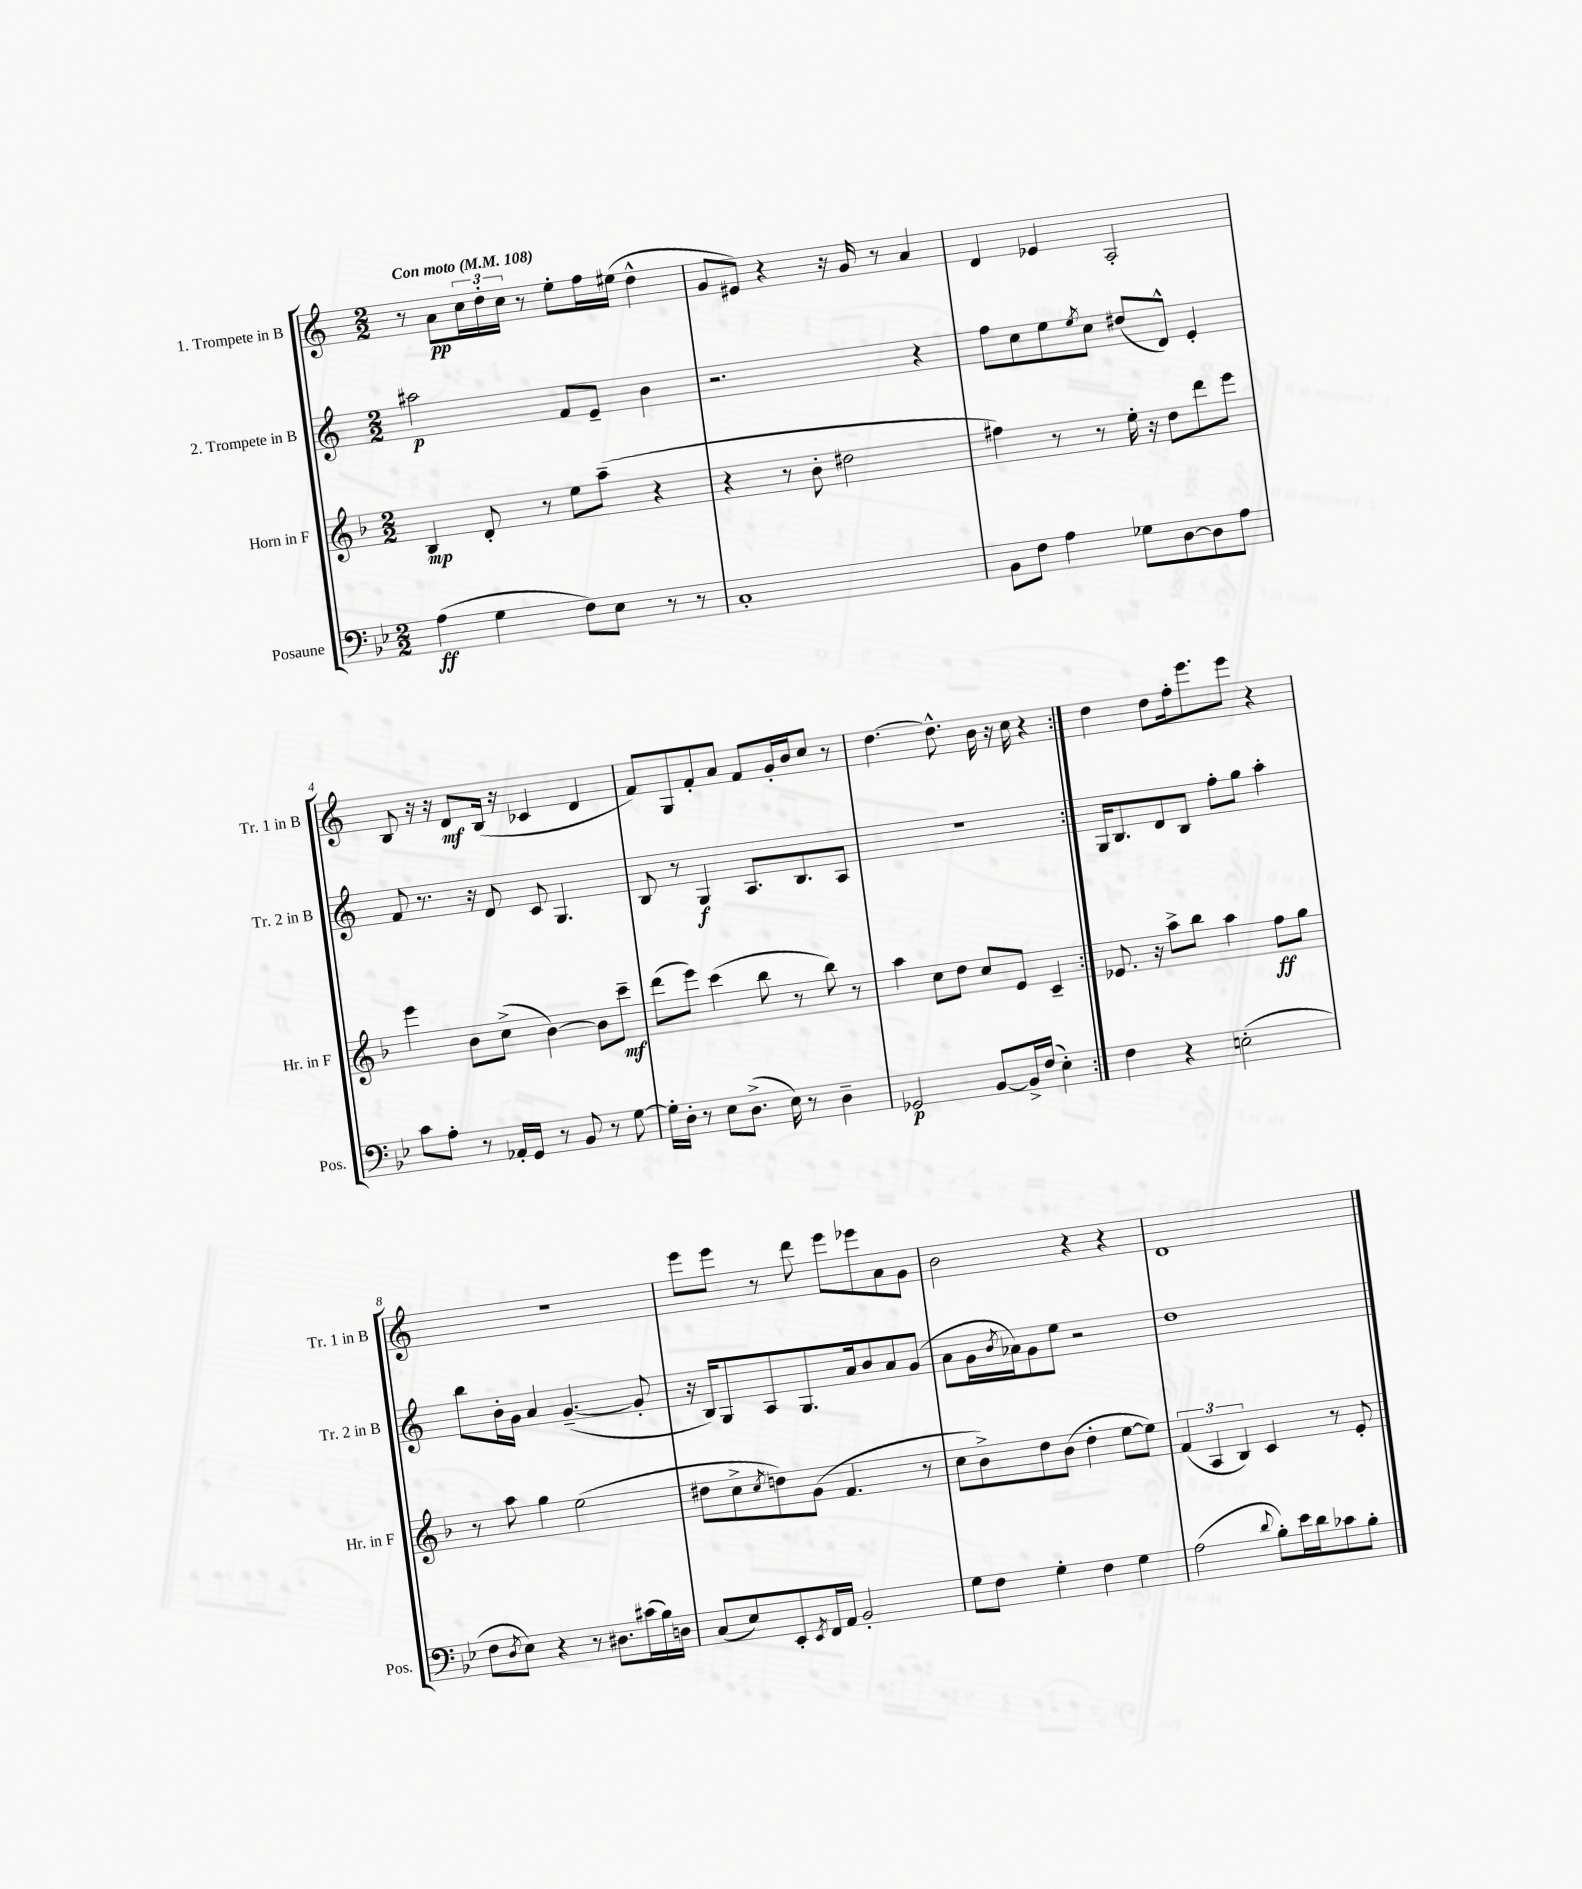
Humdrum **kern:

**kern	**dynam	**kern	**dynam	**kern	**dynam	**kern	**dynam
*part4	*part4	*part3	*part3	*part2	*part2	*part1	*part1
*staff4	*staff4	*staff3	*staff3	*staff2	*staff2	*staff1	*staff1
*I"Posaune	*	*I"Horn in F	*	*I"2. Trompete in B	*	*I"1. Trompete in B	*
*I'Pos.	*	*I'Hr. in F	*	*I'Tr. 2 in B	*	*I'Tr. 1 in B	*
*clefF4	*	*clefG2	*	*clefG2	*	*clefG2	*
*k[b-e-]	*	*k[b-]	*	*k[]	*	*k[]	*
*M2/2	*	*M2/2	*	*M2/2	*	*M2/2	*
*MM108	*	*MM108	*	*MM108	*	*MM108	*
=1	=1	=1	=1	=1	=1	=1	=1
!	!	!	!	!	!	!LO:TX:a:B:t=Con moto	!
(4A\	ff	4B-/	mp	2aa#X\	p	8r	.
.	.	.	.	.	.	8a\L	pp
4G\	.	8d'/	.	.	.	24cc\L	.
.	.	.	.	.	.	24dd'\	.
.	.	.	.	.	.	24cc\JJ	.
.	.	8r	.	.	.	8r	.
8F\L)	.	8ee\L	.	8f/L	.	8ee'\L	.
8E-\J	.	(8aa~\J	.	8e~/J	.	16ff\L	.
.	.	.	.	.	.	(16ee#X\JJ	.
8r	.	4r	.	4b\	.	4dd^^\	.
8r	.	.	.	.	.	.	.
=2	=2	=2	=2	=2	=2	=2	=2
1C'	.	4r	.	2.r	.	8g/L	.
.	.	.	.	.	.	8e#X/J)	.
.	.	8r	.	.	.	4r	.
.	.	8b-'\	.	.	.	.	.
.	.	2dd#X\	.	.	.	16r	.
.	.	.	.	.	.	16g/	.
.	.	.	.	.	.	8r	.
.	.	.	.	4r	.	4a/	.
=3	=3	=3	=3	=3	=3	=3	=3
8BB-\L	.	4ff#X\)	.	8ff\L	.	4d/	.
8F\J	.	.	.	8cc\	.	.	.
4A\	.	8r	.	8ee\	.	4e-X/	.
.	.	.	.	8qee/	.	.	.
.	.	8r	.	8cc\J	.	.	.
8G-X\L	.	16ee'\	.	(8dd#X/L	.	2A'/	.
.	.	16r	.	.	.	.	.
[8D\	.	8dd\L	.	8d^^/J)	.	.	.
8D\]	.	8ddd\	.	4e'/	.	.	.
8A\J	.	8eee\J	.	.	.	.	.
!!LO:LB:g=z
=4	=4	=4	=4	=4	=4	=4	=4
8c\L	.	4eee\	.	8f/	.	8B/	.
8A'\J	.	.	.	8.r	.	16r	.
.	.	.	.	.	.	16r	.
8r	.	8b-\L	.	.	.	8d/L	mf
.	.	.	.	16r	.	.	.
16AA-X'/LL	.	(8cc^\J	.	8d/	.	(16B/Jk	.
16GG/JJ	.	.	.	.	.	16r	.
8r	.	[4b-\)	.	8c/	.	4c-X/	.
8BB-/	.	.	.	4.G/	.	.	.
8r	.	8b-\L]	.	.	.	4d/	.
[8G\	.	8ccc~\J	mf	.	.	.	.
=5	=5	=5	=5	=5	=5	=5	=5
16G'\LL]	.	(8ddd\L	.	8B/	.	8f/L)	.
16D'\JJ	.	.	.	.	.	.	.
8r	.	8eee\J)	.	8r	.	8G/	.
8E-\L	.	(4ccc\	.	4G/	f	8f'/	.
(8.D^\J	.	.	.	.	.	8a/J	.
.	.	8bb-\	.	8.A/L	.	8f/L	.
16E-\)	.	.	.	.	.	.	.
8r	.	8r	.	.	.	16g'/L	.
.	.	.	.	8.B/	.	16b/J	.
4D~\	.	8bb-\)	.	.	.	8cc/J	.
.	.	8r	.	8A/J	.	8r	.
=6	=6	=6	=6	=6	=6	=6	=6
2GG-X/	p	4aa\	.	1r	.	[4.dd\	.
.	.	8cc\L	.	.	.	.	.
.	.	8dd\J	.	.	.	8.dd^^\]	.
[8BB-/L	.	8cc/L	.	.	.	.	.
.	.	.	.	.	.	16b\	.
16BB-^/L]	.	8e/J	.	.	.	16r	.
(16F/JJ	.	.	.	.	.	16cc\	.
4E-'\)	.	4c~/	.	.	.	4r	.
=7:|!	=7:|!	=7:|!	=7:|!	=7:|!	=7:|!	=7:|!	=7:|!
4F\	.	8.e-X/	.	16G/KL	.	4dd\	.
.	.	.	.	8.B/	.	.	.
.	.	16r	.	.	.	.	.
4r	.	8aa^\L	.	8d/	.	8dd\L	.
.	.	8bb-\J	.	8B/J	.	16ff'\k	.
.	.	.	.	.	.	8.eee\	.
(2En'\	.	4aa\	.	8ff'\L	.	.	.
.	.	.	.	8gg\J	.	8eee\J	.
.	.	8ff\L	ff	4aa'\	.	4r	.
.	.	8gg\J	.	.	.	.	.
!!LO:LB:g=z
=8	=8	=8	=8	=8	=8	=8	=8
8F\L	.	8r	.	8bb\L	.	1r	.
8qD/	.	.	.	.	.	.	.
8E-\J)	.	8aa\	.	16b'\L	.	.	.
.	.	.	.	16g\JJ	.	.	.
4r	.	4gg\	.	4a/	.	.	.
8r	.	(2ee\	.	([4.g~/	.	.	.
8.D#X\L	.	.	.	.	.	.	.
(16c#X\L	.	.	.	.	.	.	.
16B-\)	.	.	.	8g'/]	.	.	.
16Dn\JJ	.	.	.	.	.	.	.
=9	=9	=9	=9	=9	=9	=9	=9
(8C/L	.	8dd#X\L	.	16r	.	8eee\L	.
.	.	.	.	16B/KL)	.	.	.
8E-/)	.	8cc^\	.	8G/	.	8eee\J	.
.	.	8qcc/	.	.	.	.	.
8EE-'/	.	8ddn\)	.	8A/	.	8r	.
8qEE-/	.	.	.	.	.	.	.
16FF/L	.	(8g\J	.	8.G/	.	8ddd\	.
16AA/JJ	.	.	.	.	.	.	.
2BB-'/	.	4.f/	.	.	.	8eee\L	.
.	.	.	.	16a/k	.	.	.
.	.	.	.	8b/	.	8eee-X\	.
.	.	.	.	8a/	.	8a\	.
.	.	8r	.	(8g/J	.	8g\J	.
=10	=10	=10	=10	=10	=10	=10	=10
8G\L	.	8cc\L	.	8a\L	.	2b\	.
8F\J	.	8b-^\)	.	16g\L	.	.	.
.	.	.	.	8qb/	.	.	.
.	.	.	.	16a-X\J)	.	.	.
4G'\	.	8dd\	.	8g\	.	.	.
.	.	(8b-\J	.	8ee\J	.	.	.
4F\	.	4dd'\	.	2r	.	4r	.
4G\	.	[8ee\L	.	.	.	4r	.
.	.	8ee\J])	.	.	.	.	.
=11	=11	=11	=11	=11	=11	=11	=11
(2A\	.	(6f/	.	1dd	.	1d	.
.	.	6A/	.	.	.	.	.
.	.	6B-/)	.	.	.	.	.
8qqd/	.	.	.	.	.	.	.
8B-'\L)	.	4c/	.	.	.	.	.
16e-\L	.	.	.	.	.	.	.
16d\J	.	.	.	.	.	.	.
8c-X\	.	8r	.	.	.	.	.
8B-'\J	.	8e'/	.	.	.	.	.
==	==	==	==	==	==	==	==
*-	*-	*-	*-	*-	*-	*-	*-
